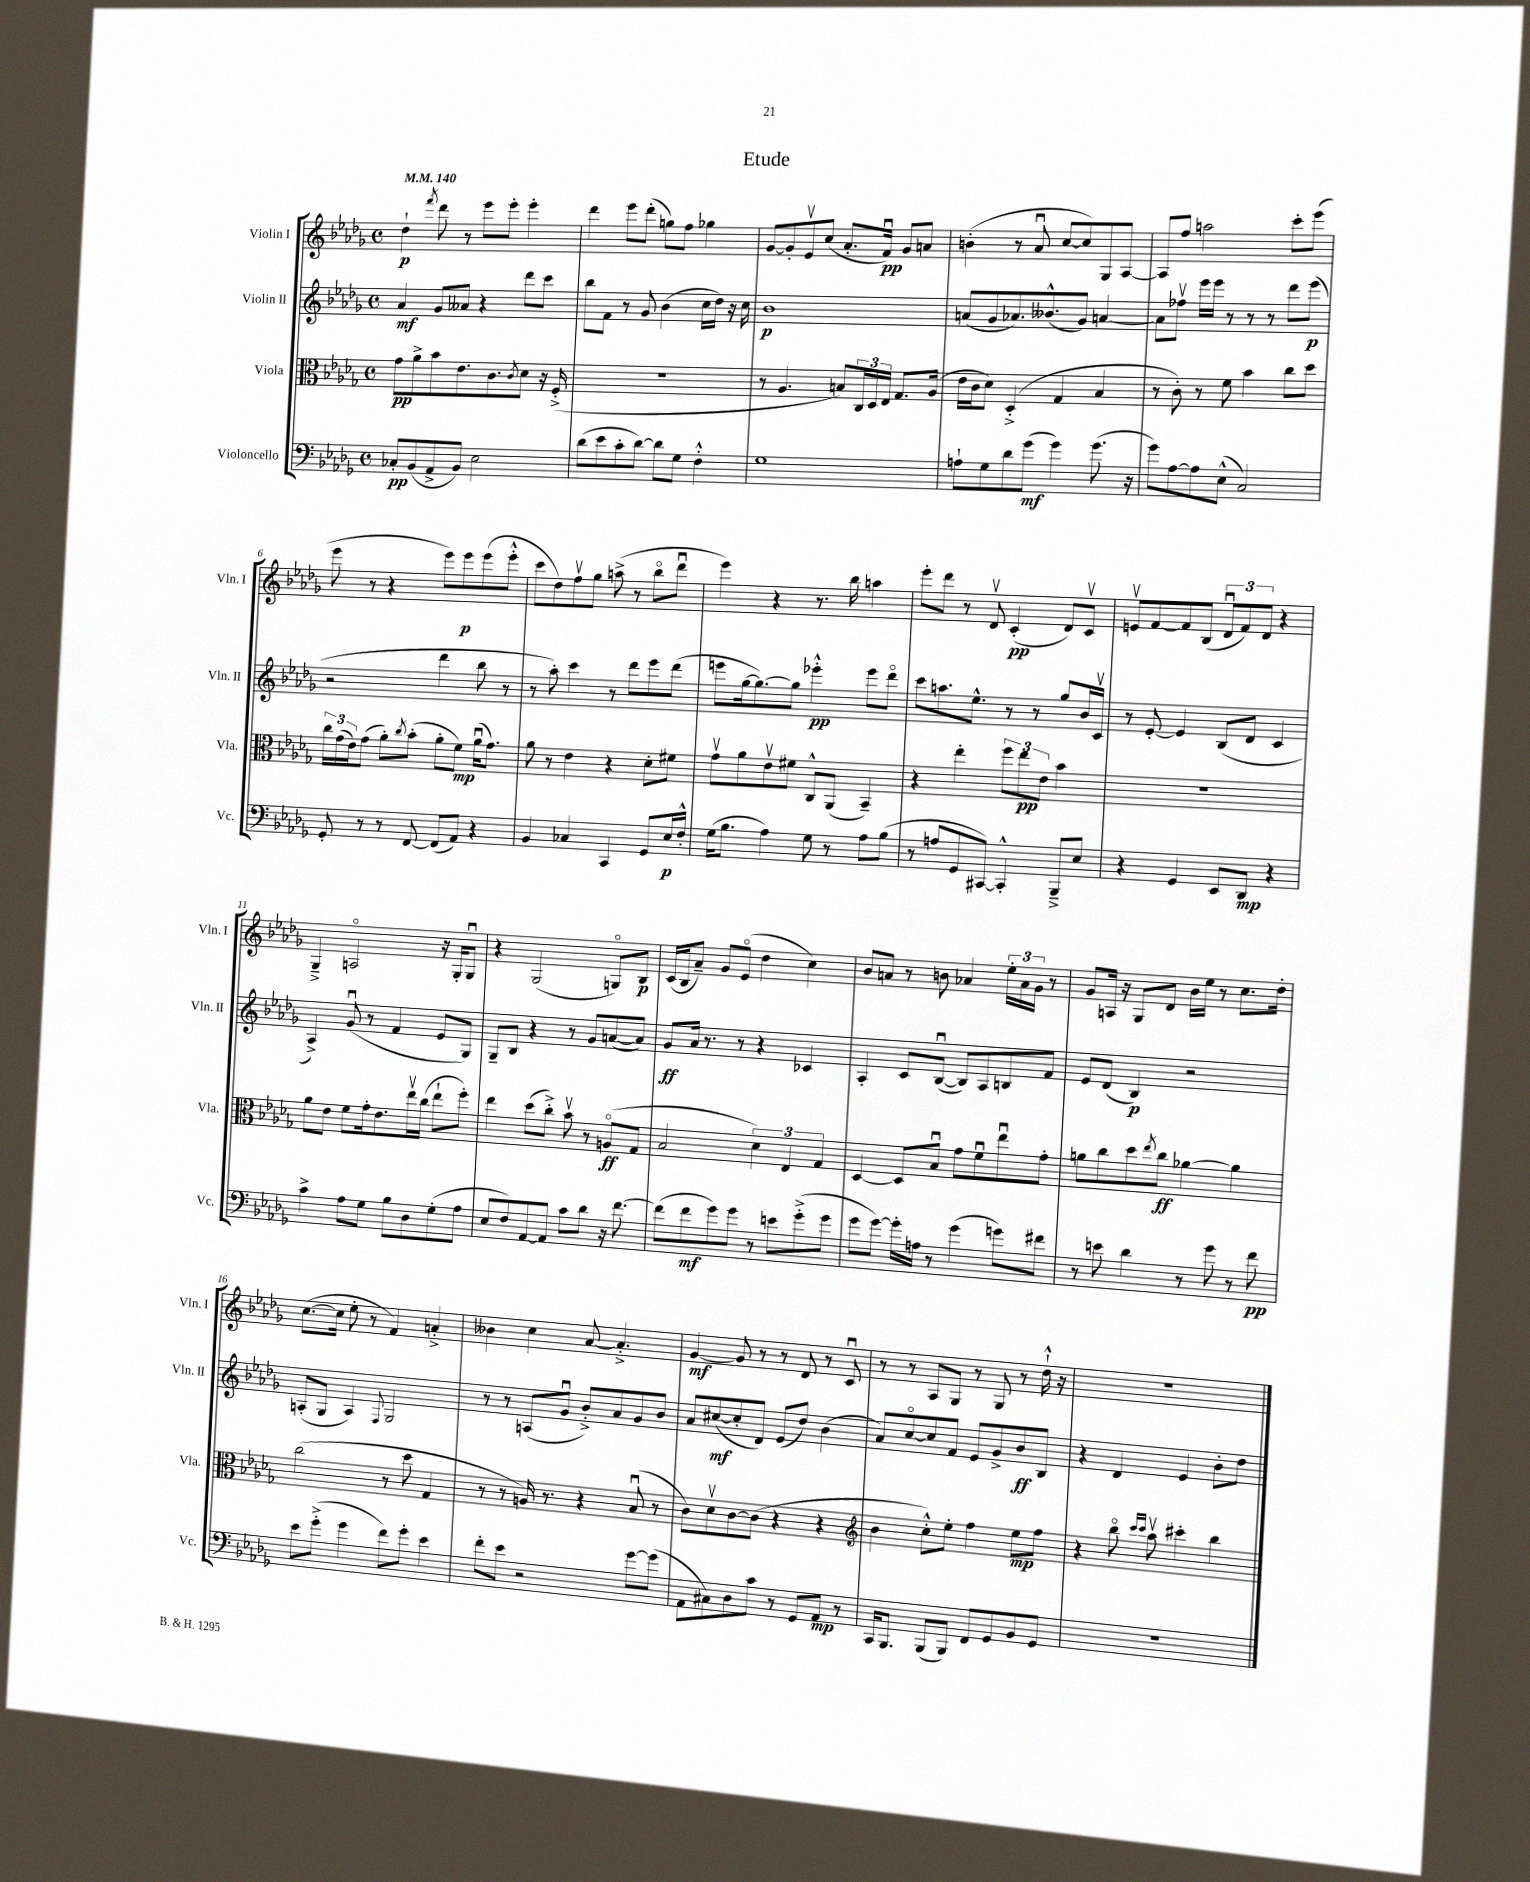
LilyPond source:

\header { title = "Etude" }
<<
\new StaffGroup <<
\new Staff = "s0" \with { instrumentName = "Violin I" shortInstrumentName = "Vln. I" } {
    \clef treble \key des \major \defaultTimeSignature \time 4/4 \tempo 4 = 140
    des''4-!\p \acciaccatura { f'''8 } des'''8 r8 ees'''8 ees'''8-. ees'''4-. |
    des'''4 ees'''8 des'''8-.( g''8) f''8 ges''4 |
    ges'8~ ges'8-. ees'8\upbow c''8( aes'8.-. f'16\downbow\pp) ges'8 a'8 |
    b'4-.( r8 aes'8\downbow c''8~ c''8) ges8 aes8~ |
    aes8 f''8 a''2 c'''8-. ees'''8( |
    ees'''8 r8 r4 ees'''8) ees'''8\p ees'''8( ees'''8-.-^ |
    c'''8 des''8) f''8\upbow ges''8 a''8->( r8 bes''8\flageolet des'''8\downbow |
    ees'''4) r4 r8. bes''16 a''4 |
    ees'''8-. des'''8 r8 des'8\upbow c'4-.\pp( des'8) c'8\upbow |
    e'8\upbow f'8~ f'8 bes8( \tuplet 3/2 { des'8\downbow f'8) des'8 } r4 |
    ges4---> a2\flageolet r16 ges16-. ges8\downbow |
    r4 ges2( g8\flageolet) bes8\p |
    c'16( bes16 aes'8--) ges'8 ees'8\flageolet( des''4 c''4) |
    bes'8 a'8 r8 b'8 aes'4 \tuplet 3/2 { ees''16-. aes'16 ges'16 } r8 |
    ges'8 a16 r16 ges8 des'8 bes'16 ees''16 r8 c''8. des''16-. |
    c''8.~( c''16 ees''8-. r8 f'4) a'4-.-> |
    beses'4 c''4 aes'8~ aes'4.-.-> |
    ges'4~\mf ges'8 r8 r8 des'8 r8 c'8\downbow |
    r8 r8 aes8 ges8 r8 ges8 r8 des''16-!-^ r16 |
    r1 \bar "|." |
}
\new Staff = "s1" \with { instrumentName = "Violin II" shortInstrumentName = "Vln. II" } {
    \clef treble \key des \major \defaultTimeSignature \time 4/4
    aes'4\mf ges'8 aeses'8 r4 des'''8 c'''8 |
    bes''8 f'8 r8 ges'8 bes'4( c''16 des''16) r16 c''16 |
    bes'1\p |
    a'8( ges'8 aes'8.) beses'8.-^( ges'8) a'4~ |
    a'8 fes''8\upbow ees'''16 ees'''16 r8 r8 r8 des'''8 ees'''8\p( |
    r2 des'''4 bes''8 r8 |
    r8 aes''8-.) c'''4 r8 des'''8 ees'''8 des'''8( |
    e'''8 ges''16~ ges''8.~) ges''8 ees'''4-.-^\pp ees'''8 des'''8\flageolet |
    c'''8 a''8. ees''8.-^ r8 r8 ges''8 bes'16 c'16\upbow |
    r8 ees'8~-. ees'4 bes8( des'8 c'4 |
    aes4->) ges'8\downbow( r8 f'4 ees'8 ges8) |
    ges8-- bes8 r4 r8 ges'8 a'8~( a'8) |
    ges'8\ff aes'16 r8. r8 r4 ces'4 |
    aes4-. c'8 bes8~\downbow( bes8) aes8 b8 f'8 |
    ees'8 des'8( bes4\p) r2 |
    a8-.( ges8 a4) \appoggiatura { f8 } ges2 |
    r8 r8 a8( ges'8\downbow bes'8-.->) aes'8 ges'8 bes'8 |
    aes'8 cis''8~\mf( cis''8-. des'8) ees'8( des''8) bes'4( |
    aes'8) c''8~\flageolet c''8 f'8 ees'8 ges'8-> bes'8\ff bes8 |
    r4 des'4 ees'4 bes'8-. des''8 \bar "|." |
}
\new Staff = "s2" \with { instrumentName = "Viola" shortInstrumentName = "Vla." } {
    \clef alto \key des \major \defaultTimeSignature \time 4/4
    ges'8\pp aes'8-> bes'8 ees'8. c'8. \acciaccatura { c'8 } des'8 r16 f16-.->( |
    R1 |
    r8 aes4. b8) \tuplet 3/2 { c16 des16 ees16 } ges8. aes16( |
    ees'16 c'16 des'8) des4-.->( ges4 bes4 |
    r8 c'8-.) r8 f'8 bes'4 c''8 des''8 |
    \tuplet 3/2 { c''16 ges'16( ees'16) } ges'8( aes'8-.) \acciaccatura { c''8 } bes'8-.( aes'8-. f'8\mp) aes'16\downbow( ges'8.) |
    aes'8 r8 ees'4 r4 des'8-. fis'8 |
    ges'8\upbow aes'8 ees'8\upbow fis'8 c8-^ aes,8( bes,4--) |
    r4 ees''4-. \tuplet 3/2 { f''8 ees''8\pp ees'8 } bes'4 |
    R1 |
    aes'8 ees'8 f'8 ges'16-. ees'8. ees''16\upbow c''16( ees''8-! f''8-.) |
    ees''4 des''8( c''8-.->) bes'8\upbow r8 a8\flageolet\ff( ges8 |
    bes2 \tuplet 3/2 { des'4) ees4 ges4 } |
    des4~ des8 bes8\downbow ges'8 f'8\downbow ees''8\downbow ges'8-. |
    a'8 c''8 des''8 \acciaccatura { ees''8 } c''8\ff aes'4~ aes'4 |
    c''2( r8 des''8 ges4 |
    r8 r8 a16) r8. r4 bes8\downbow( r8 |
    c'8) des'8\upbow c'8~ c'8( r4 r4 |
    \clef treble bes'4 c''8-.-^) ees''8-. f''4 ees''8\mp f''8 |
    r4 bes''8\flageolet \grace { c'''16 c'''16 } aes''8\upbow cis'''4-. bes''4 \bar "|." |
}
\new Staff = "s3" \with { instrumentName = "Violoncello" shortInstrumentName = "Vc." } {
    \clef bass \key des \major \defaultTimeSignature \time 4/4
    ces8-.\pp bes,8( aes,8-> bes,8) ees2 |
    des'8( ees'8 c'8-. des'8~) des'8 ges8 f4-.-^ |
    ges1 |
    a8-! ges8 des'8 ges'8\mf( ges'4) ges'8.( r16 |
    ges'8) aes8~ aes8 ees8-^( c2) |
    ges,8-. r8 r8 f,8~ f,8( aes,8) r4 |
    bes,4 ces4 c,4 ges,8 ees16\p f16-.-^ |
    ges16( bes8. aes4) ges8 r8 aes8 bes8( |
    r8 a8 ges,8 cis,8~) cis,4-.-^ bes,,8---> ees8 |
    r4 ges,4 ees,8 des,8\mp r4 |
    c'4-> aes8 ges8 bes8 des8 ges8-.( aes8 |
    ees8 f8) aes,8~ aes,8 c'8 des'8 r16 f'8.~ |
    f'8( f'8\mf ges'8) ges'8 r8 e'8 ges'8-.->( ges'8 |
    ges'8 ges'8~) ges'16-. a16 r8 ges'4( g'8) fis'8 |
    r8 e'8 des'4 r8 ges'8 r8 f'8\pp |
    ees'8 ges'8-.->( ges'4 f'8) ges'8-. ees'4 |
    f'8-. ees'8 r2 ges'8~ ges'8( |
    aes,8 cis8) des8 c'8 r8 ges,8 aes,8\mp r8 |
    c,16 bes,,8. bes,,8( bes,,8) f,8 ges,8 bes,8 ges,8 |
    R1 \bar "|." |
}
>>
>>
